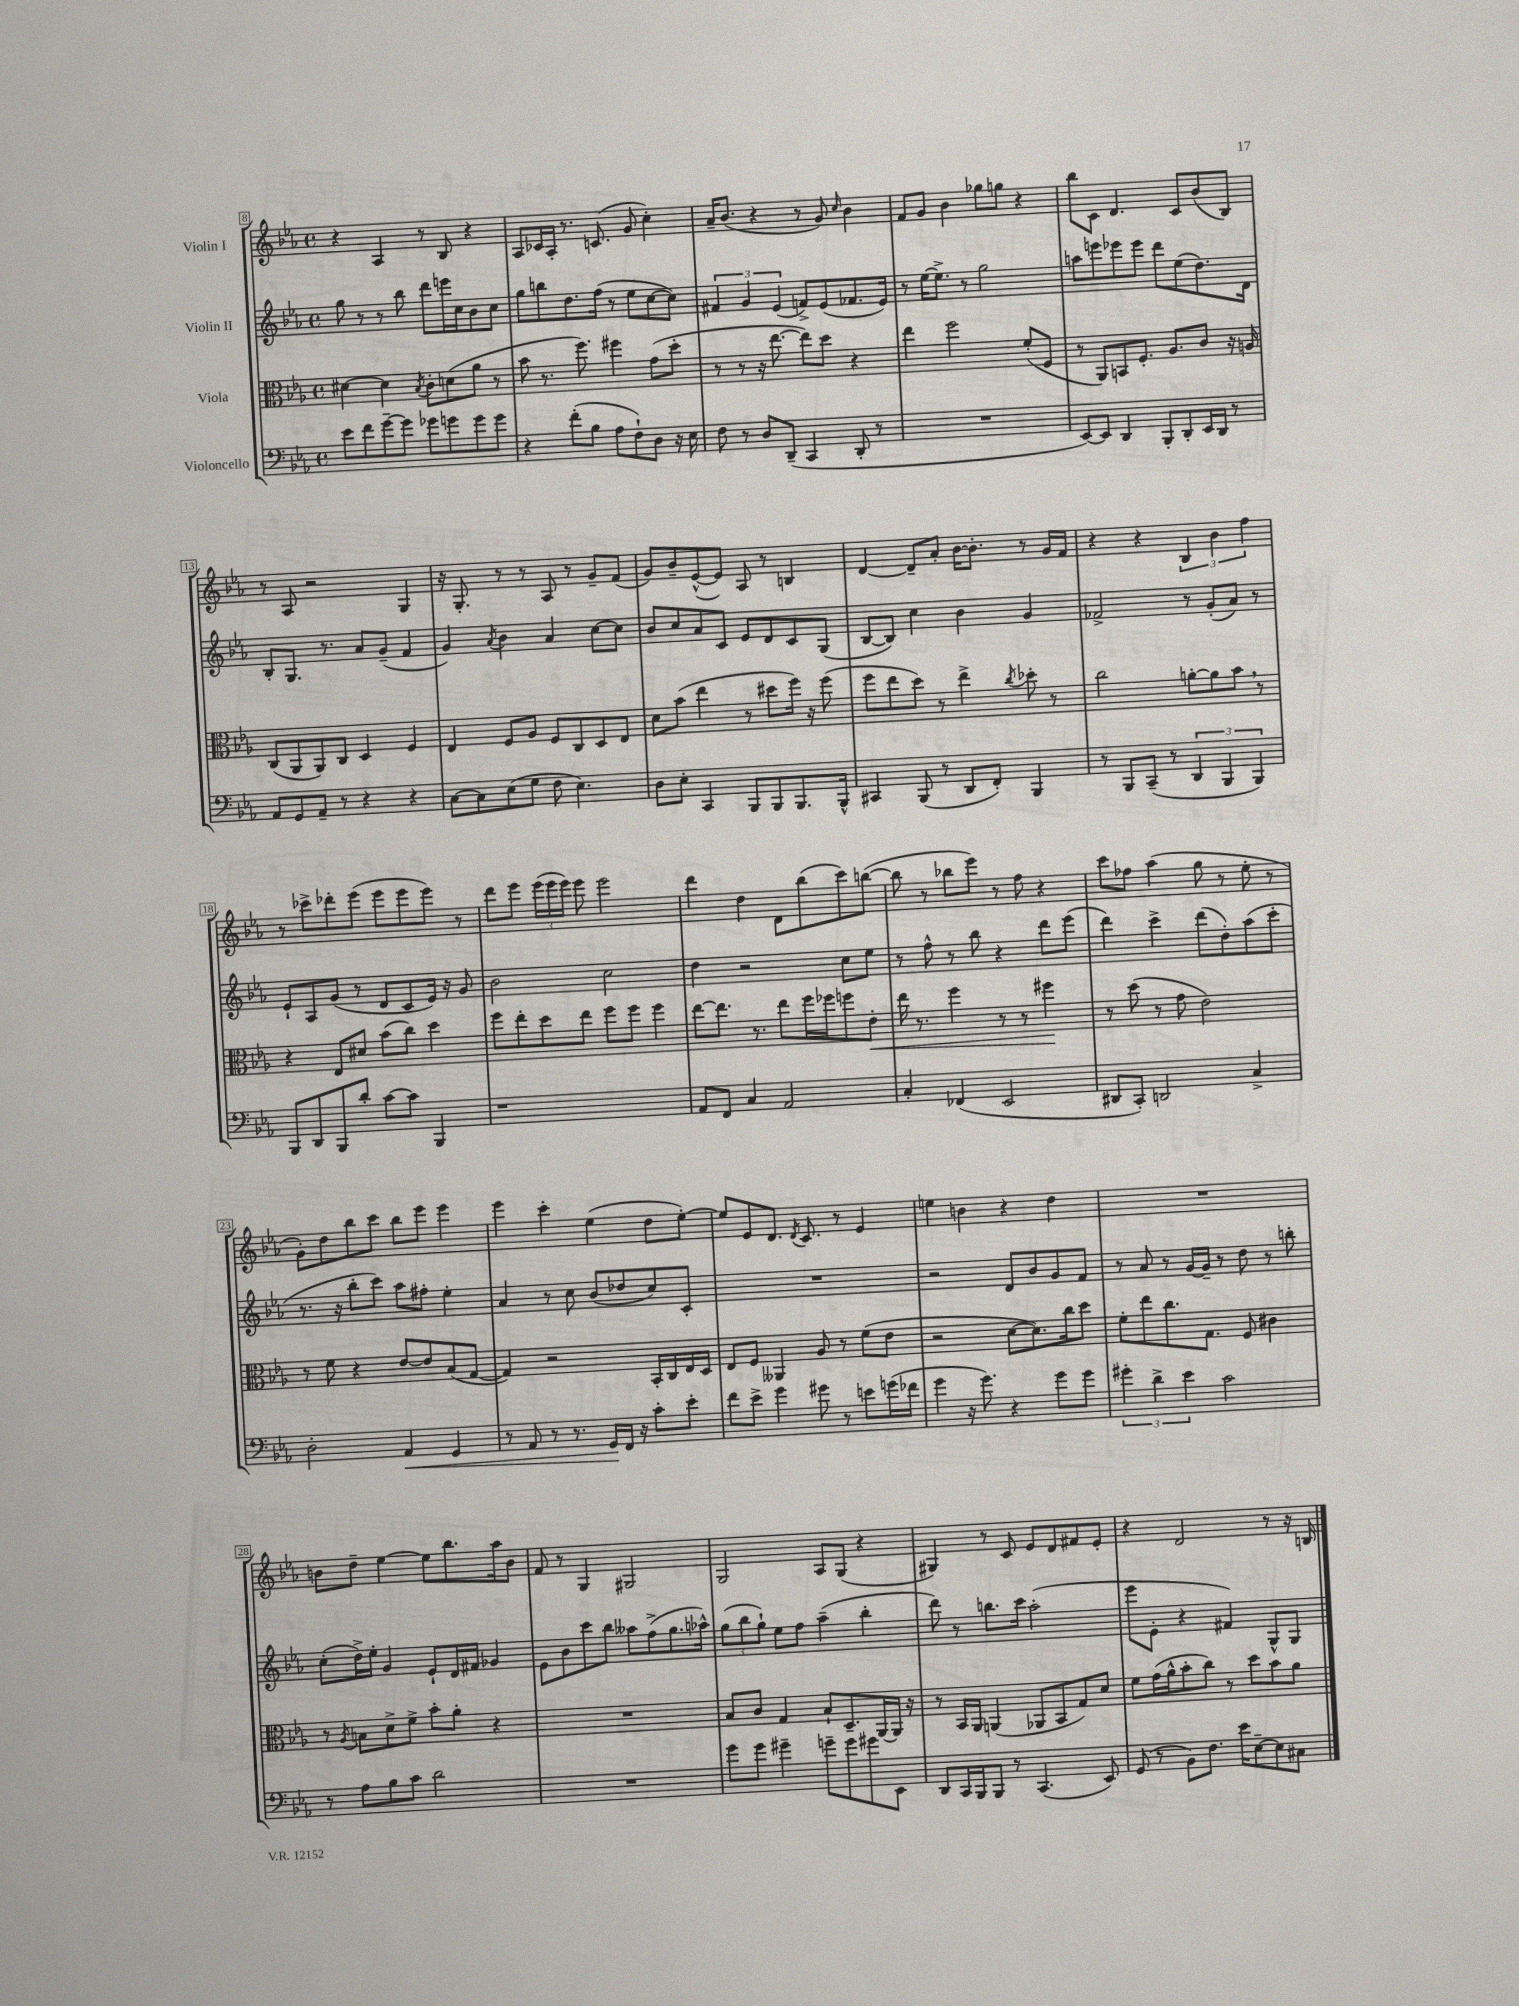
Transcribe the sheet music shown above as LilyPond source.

<<
\new StaffGroup <<
\new Staff = "s0" \with { instrumentName = "Violin I" } {
    \clef treble \key ees \major \defaultTimeSignature \time 4/4
    \autoBeamOff r4 aes4 r8 bes8 r4 |
    aes8[ ces'16 aes16]-. r8. c'8.( g'8 c''4-.) |
    aes'16[-- bes'8.]( r4 r8 g'8) \grace { c''16 } bes'4 |
    f'8[ g'8] bes'4 ges''8[ g''8] r4 |
    bes''8[ c'8] d'4. c'8[ bes'8( bes8]) |
    r8 aes8 r2 g4 |
    r16 g8.-. r8 r8 aes8 r8 g'8[-- f'8]( |
    g'8[) bes'8-- ees'8~-^( ees'8]) aes8 r8 b4 |
    d'4~ d'8[-- aes'8]-. bes'16[~ bes'8.]-. r8 g'16[ f'16] |
    r4 r4 \tuplet 3/2 { bes4 bes'4 f''4 } |
    r8 ces'''8[-> des'''8-. ees'''8]( ees'''8[ ees'''8 ees'''8]) r8 |
    d'''8[ ees'''8] \tuplet 3/2 { ees'''16[( ees'''16 ees'''16]) } ees'''8 ees'''2 |
    d'''4 d''4 d'8[ bes''8( c'''8) b''8]~( |
    b''8 r8 bes''8[ ees'''8]) r8 f''8 r4 |
    c'''8[ fes''8] aes''4( g''8 r8 ees''8-. r8 |
    g'8[-.) d''8 bes''8 c'''8] bes''8[ ees'''8] ees'''4 |
    ees'''4 c'''4-. ees''4( d''8[ ees''8]~-.) |
    ees''8[ ees'8 d'8.] \acciaccatura { d'8 } c'8. r8 ees'4 |
    e''4 b'4 r4 d''4 |
    R1 |
    b'8[ d''8]-- ees''4~ ees''8[ bes''8. aes''16 b'8] |
    f'8 r8 g4 gis2 |
    g2 aes8[ g8]( r4 |
    gis4) r8 c'8 ees'8[ d'8 fis'8 ees'8]-. |
    r4 d'2 r8 r16 b16 \bar "|." |
}
\new Staff = "s1" \with { instrumentName = "Violin II" } {
    \clef treble \key ees \major \defaultTimeSignature \time 4/4
    \autoBeamOff g''8 r8 r8 bes''8 d'''8[ e'''16 c''16 bes'8 c''8] |
    g''8[ b''8 d''8. f''16]( r8 ees''8[ c''8~ c''8]) |
    \tuplet 3/2 { fis'4 g'4 ees'4( } f'8[->) ees'8( fes'8. ees'16]) |
    r8 ees''16[~ ees''8.]-> r8 g''2 |
    a''8[ e'''8 ees'''8 ees'''8] d'''8[ ees''8( d''8.) d'16] |
    bes8[-. g8.] r8. aes'8[ g'8]--( f'4 |
    g'4) \acciaccatura { aes'8 } bes'4 aes'4 c''8[~ c''8] |
    bes'8[ c''8 aes'8 c'8] ees'8[ d'8 c'8 g8]( |
    bes8[~ bes8]) c''4 bes'4 g'4 |
    fes'2-> r8 g'8[-.( aes'8]) r8 |
    ees'8[-! aes8 g'8]( r8 d'8[ c'8 ees'16]) r16 g'8 |
    bes'2 c''2 |
    d''4 r2 c''8[ ees''8] |
    r8 f''8-^ r8 bes''8 r4 d'''8[ ees'''8]( |
    d'''4) c'''4-> d'''8[( d''8-.) aes''8( c'''8]-. |
    r8. r16 bes''8[-. c'''8]) aes''8[ fis''8]-. ees''4-. |
    aes'4 r8 c''8 bes'8[( des''8 c''8) c'8]-. |
    R1 |
    r2 d'8[ bes'8 g'8 f'8] |
    r8 aes'8 r8 g'16[~ g'16]-- r8 d''8 r8 b''8-. |
    c''8[-.( d''16->) ees''16]-. g'4 ees'8[-! d'16 fis'16] ges'4 |
    ees'8[ bes'8 c'''8 bes''8] aeses''8[ f''8->( g''8. aes''16]-^) |
    \tuplet 3/2 { g''8[( bes''8 g''8]-!) } ees''8[ f''8] aes''4--( bes''4-. |
    d'''8) r8 b''8.[ c'''16] aes''2-.( |
    ees'''8[ ees'8]-. r4 fis'4) g8[-^ g8] \bar "|." |
}
\new Staff = "s2" \with { instrumentName = "Viola" } {
    \clef alto \key ees \major \defaultTimeSignature \time 4/4
    \autoBeamOff dis'4~ dis'4 \acciaccatura { bes8 } c'8[-. d'8( aes'8] r8 |
    bes'8 r8. f''8.) fis''4 g'8[( d''8]-. |
    r8 r8 r16 ees''8.~ ees''8[) d''8] r4 |
    ees''4 f''2 f'8[-.( f8] |
    r8 aes,8[) b,8 f8.]-. aes8.[ c'8] r16 a16 |
    c8[( aes,8 aes,8) c8] d4 f4 |
    ees4 f8[ aes8] f8[ c8 d8 ees8] |
    d'8[ bes'8]( ees''4 r8 dis''8[ f''16]) r16 f''8( |
    f''8[ ees''8 d''8]) r8 ees''4-> \acciaccatura { c''8 } des''8-. r8 |
    c''2 a'8[~-. a'8 bes'8] \breathe r8 |
    r4 ees8[ dis'8] bes'8[( c''8]) d''4 |
    f''8[ ees''8-. d''8 ees''8] f''8[ f''8] f''4 |
    ees''8[~ ees''8.] r8. ees''8[ f''16 fes''16 f''8 ees'8]-.\< |
    ees''16 r8. f''4 r8 r8 fis''4\! |
    r8 d''8( r8 g'8 ees'2) |
    r8 f'8 r4 ees'8[~ ees'8 bes8( g8]~ |
    g4) r2 bes,16[-. c16 ees16 d16] |
    ees8[ f8] aeses,4 aes8 r8 f'8[( ees'8] |
    r2 d'8[~ d'8.) c''16 d''8] |
    f'8[-. ees''8 c''8. g8.] f8 cis'4 |
    r8 \acciaccatura { aes8 } b8[ d'8-> f'8]-> bes'8[-. aes'8]-. r4 |
    R1 |
    bes8[ c'8] g4 bes8[-! d8.-- aes,16~ aes,16] r16 |
    r8 bes,16[ aes,16] a,4( aes,8[ bes,8 g8) d'8] |
    f'8[ g'16( aes'16-^ bes'8-. c''8]) r8 d''8[ bes'8 aes'8] \bar "|." |
}
\new Staff = "s3" \with { instrumentName = "Violoncello" } {
    \clef bass \key ees \major \defaultTimeSignature \time 4/4
    \autoBeamOff ees'8[ f'8 g'8~-- g'8] ges'8[ g'8 g'8 g'8] |
    r4 f'8[-.( bes8] aes8[ f8-!) d8] r16 ees16 |
    f8 r8 d8[ d,8]--( c,4 d,8-. r8 |
    R1 |
    ees,8[~) ees,8] d,4 bes,,8[-. d,8-. ees,16 d,16] r8 |
    aes,8[ g,8 aes,8]-- r8 r4 r4 |
    c8[~ c8 ees8( g8] f8 ees4.) |
    d8[ ees8]-. c,4 bes,,8[ bes,,8 bes,,8. bes,,16]-^ |
    cis,4 bes,,8( r8 d,8[ f,8]-.) bes,,4 |
    r8 bes,,8[ c,8]--( r8 \tuplet 3/2 { d,4 bes,,4 bes,,4) } |
    bes,,8[ d,8 bes,,8 d'8]-. c'8[~ c'8] bes,,4 |
    r1 |
    aes,8[ f,8] c4 aes,2 |
    c4-. fes,4( ees,2 |
    dis,8[ c,8]-.) d,2 c4-> |
    d2-. aes,4\< g,4 |
    r8 aes,8 r8 r8. g,16[\! f,16] r16 c'8[-. ees'8]-. |
    f'8[ ees'8]-> g'4 gis'8 r8 e'8[ g'16( fes'16] |
    g'4 r16 g'8.) r4 g'8[ g'8] |
    \tuplet 3/2 { gis'4-. d'4-> ees'4 } c'2 |
    r8 aes8[ bes8 c'8] d'2 |
    R1 |
    g'8[ g'8] gis'4-- g'8[-- g'8 gis'8 ees,8] |
    d,8[ c,16 bes,,16 bes,,8] r8 c,4.( ees,8) |
    g,8( r8 bes,8[) f8.] ees'16[ ees8~-- ees8 cis8] \bar "|." |
}
>>
>>
\layout { \context { \Score currentBarNumber = #8 \override BarNumber.stencil = #(make-stencil-boxer 0.1 0.3 ly:text-interface::print) } }
